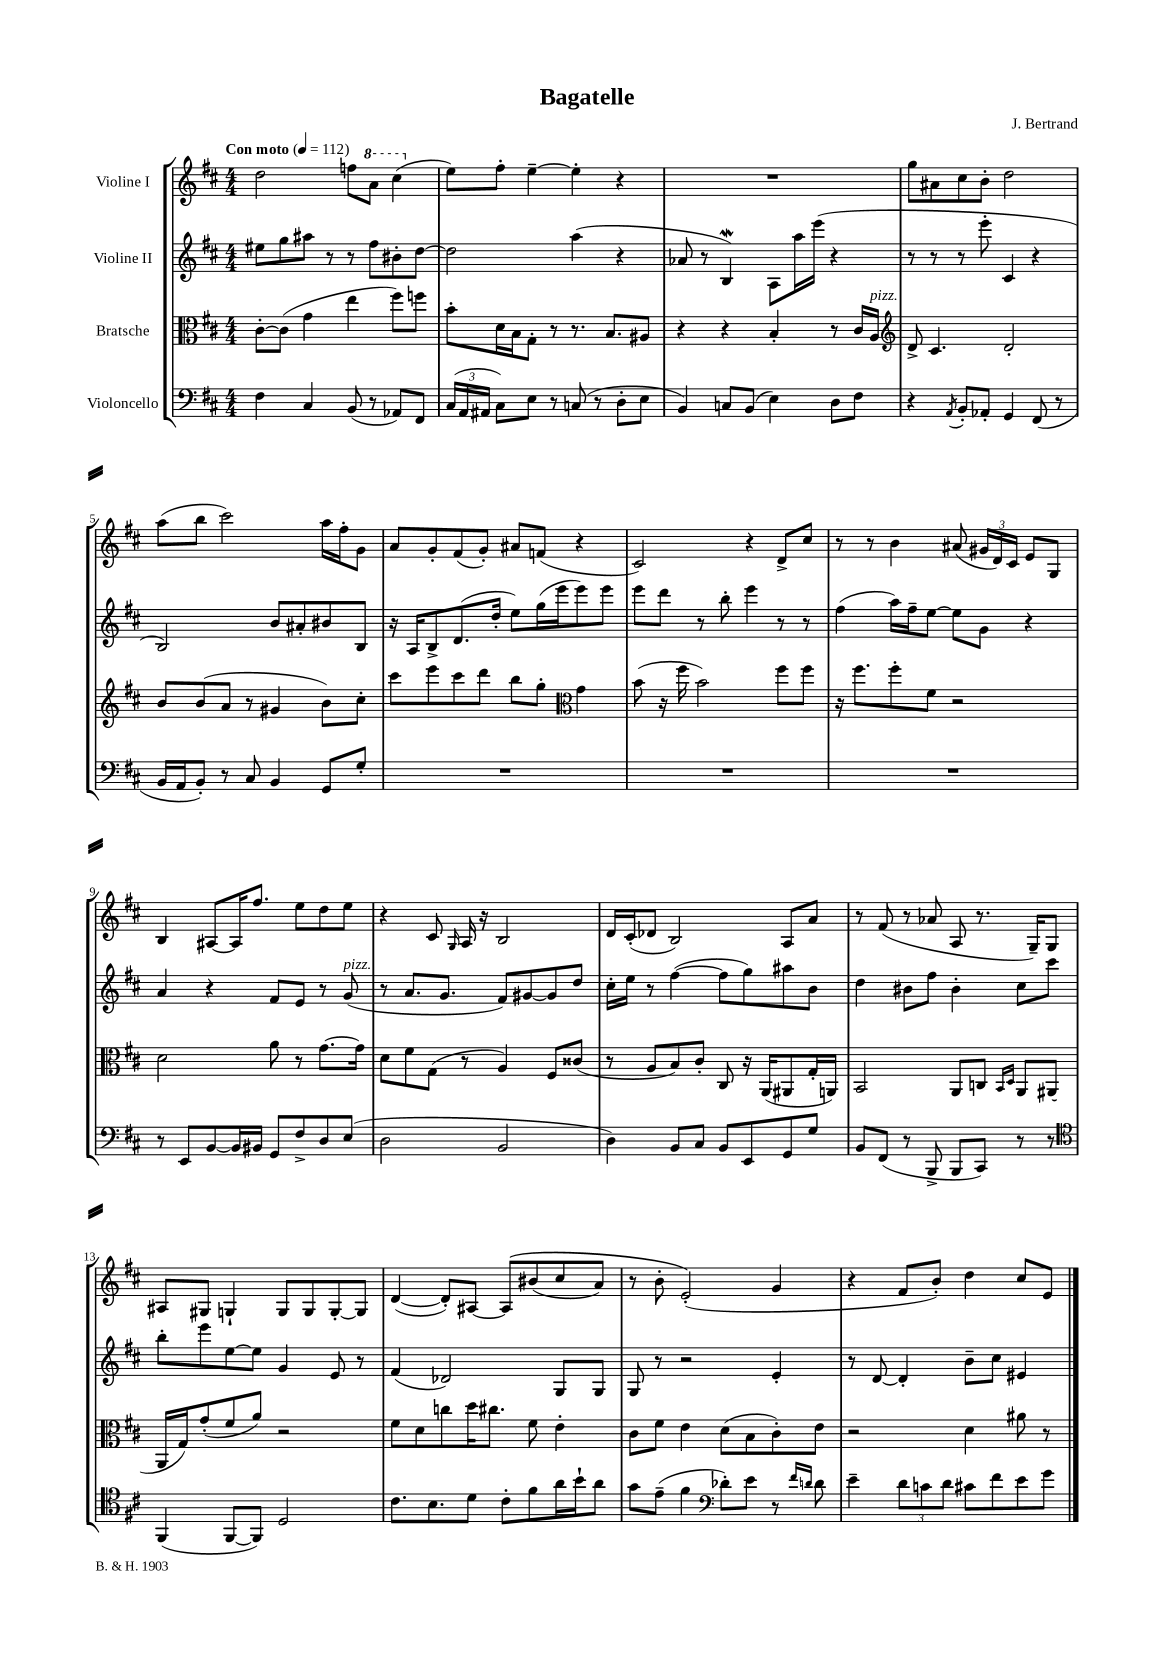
\header { title = "Bagatelle" composer = "J. Bertrand" }
<<
\new StaffGroup <<
\new Staff = "s0" \with { instrumentName = "Violine I" } {
    \clef treble \key d \major \numericTimeSignature \time 4/4 \tempo "Con moto" 4 = 112
    \autoBeamOff d''2 f''8[ \ottava #1 a''8] cis'''4( \ottava #0 |
    e''8[) fis''8]-. e''4~-- e''4-. r4 |
    R1 |
    g''8[ ais'8 cis''8 b'8]-. d''2 |
    a''8[( b''8] cis'''2) a''16[ fis''16-. g'8] |
    a'8[ g'8-. fis'8( g'8]-.) ais'8[ f'8]( r4 |
    cis'2) r4 d'8[-> cis''8] |
    r8 r8 b'4 ais'8( \tuplet 3/2 { gis'16[ d'16) cis'16] } e'8[ g8] |
    b4 ais8[~ ais16 fis''8.] e''8[ d''8 e''8] |
    r4 cis'8 \grace { g16 } a16 r16 b2 |
    d'16[ cis'16-.( des'8] b2) a8[ a'8] |
    r8 fis'8( r8 aes'8 a8 r8. g16[--) g8] |
    ais8[ gis8] g4-! g8[ g8 g8~-. g8] |
    d'4~( d'8[-.) ais8]~ ais8[\( bis'8( cis''8 a'8]) |
    r8 b'8-. e'2-.(\) g'4 |
    r4 fis'8[ b'8]-.) d''4 cis''8[ e'8] \bar "|." |
}
\new Staff = "s1" \with { instrumentName = "Violine II" } {
    \clef treble \key d \major \numericTimeSignature \time 4/4
    \autoBeamOff eis''8[ g''8 ais''8] r8 r8 fis''8[ bis'8-. d''8]~ |
    d''2 a''4( r4 |
    aes'8 r8 b4\mordent) a8[ a''16 e'''16]( r4 |
    r8 r8 r8 e'''8-. cis'4 r4 |
    b2) b'8[ ais'8-. bis'8 b8] |
    r16 a16[ b8-> d'8.( d''16]-. e''8[) g''16( e'''16 e'''8) e'''8] |
    e'''8[ d'''8] r8 b''8-. e'''4 r8 r8 |
    fis''4( a''16[) fis''16-- e''8]~ e''8[ g'8] r4 |
    a'4 r4 fis'8[ e'8] r8 g'8^\markup { \italic "pizz." }( |
    r8 a'8.[ g'8.] fis'8[) gis'8~ gis'8 d''8] |
    cis''16[-. e''16] r8 fis''4~( fis''8[ g''8) ais''8 b'8] |
    d''4 bis'8[ fis''8] bis'4-. cis''8[ cis'''8] |
    b''8[-. e'''8 e''8~ e''8] g'4 e'8 r8 |
    fis'4( des'2) g8[ g8] |
    g8 r8 r2 e'4-. |
    r8 d'8~ d'4-. b'8[-- cis''8] eis'4 \bar "|." |
}
\new Staff = "s2" \with { instrumentName = "Bratsche" } {
    \clef alto \key d \major \numericTimeSignature \time 4/4
    \autoBeamOff cis'8[~-. cis'8]( g'4 e''4 fis''8[) f''8] |
    b'8[-. d'16 b16 g8]-. r8 r8. b8.[ ais8] |
    r4 r4 b4-. r8 cis'16[ a16]^\markup { \italic "pizz." } |
    \clef treble d'8-> cis'4. d'2-. |
    b'8[ b'8( a'8] r8 gis'4 b'8[) cis''8]-. |
    cis'''8[ e'''8 cis'''8 d'''8] b''8[ g''8]-. \clef alto g'4 |
    b'8( r16 fis''16 b'2) fis''8[ fis''8] |
    r16 fis''8.[ fis''8-. fis'8] r2 |
    d'2 a'8 r8 g'8.[~ g'16] |
    d'8[ fis'8 g8]( r8 a4) fis8[ cisis'8]( |
    r8 a8[ b8) cis'8]-. cis8 r16 a,16[( ais,8 g16-. a,16]) |
    b,2 a,8[ c8] \grace { b,16[ d16] } a,8[ ais,8]( |
    a,16[ g16) g'8-.( fis'8 a'8]) r2 |
    fis'8[ d'8 c''8 d''16 cis''8.] fis'8 e'4-. |
    cis'8[ fis'8] e'4 d'8[( b8 cis'8-.) e'8] |
    r2 d'4 ais'8 r8 \bar "|." |
}
\new Staff = "s3" \with { instrumentName = "Violoncello" } {
    \clef bass \key d \major \numericTimeSignature \time 4/4
    \autoBeamOff fis4 cis4 b,8( r8 aes,8[) fis,8] |
    \tuplet 3/2 { cis16[( a,16 ais,16] } cis8[) e8] r8 c8( r8 d8[-. e8] |
    b,4) c8[ b,8]( e4) d8[ fis8] |
    r4 \acciaccatura { a,8 } b,8[-. aes,8]-. g,4 fis,8( r8 |
    b,16[ a,16 b,8]-.) r8 cis8 b,4 g,8[ g8]-. |
    R1 |
    R1 |
    R1 |
    r8 e,8[ b,8~ b,16 bis,16] g,8[ fis8-> d8 e8]( |
    d2 b,2 |
    d4) b,8[ cis8] b,8[ e,8 g,8 g8] |
    b,8[ fis,8]( r8 b,,8-> b,,8[ cis,8]) r8 r8 |
    \clef tenor fis,4( fis,8[~ fis,8]) d2 |
    cis'8.[ b8. d'8] cis'8[-. fis'8 a'16 b'16-! a'8] |
    g'8[ e'8]--( fis'4 \clef bass des'8[-.) e'8] r8 \grace { fis'16[ d'16] } d'8 |
    e'4-- \tuplet 3/2 { d'8[ c'8 d'8] } cis'8[ fis'8 e'8 g'8] \bar "|." |
}
>>
>>
